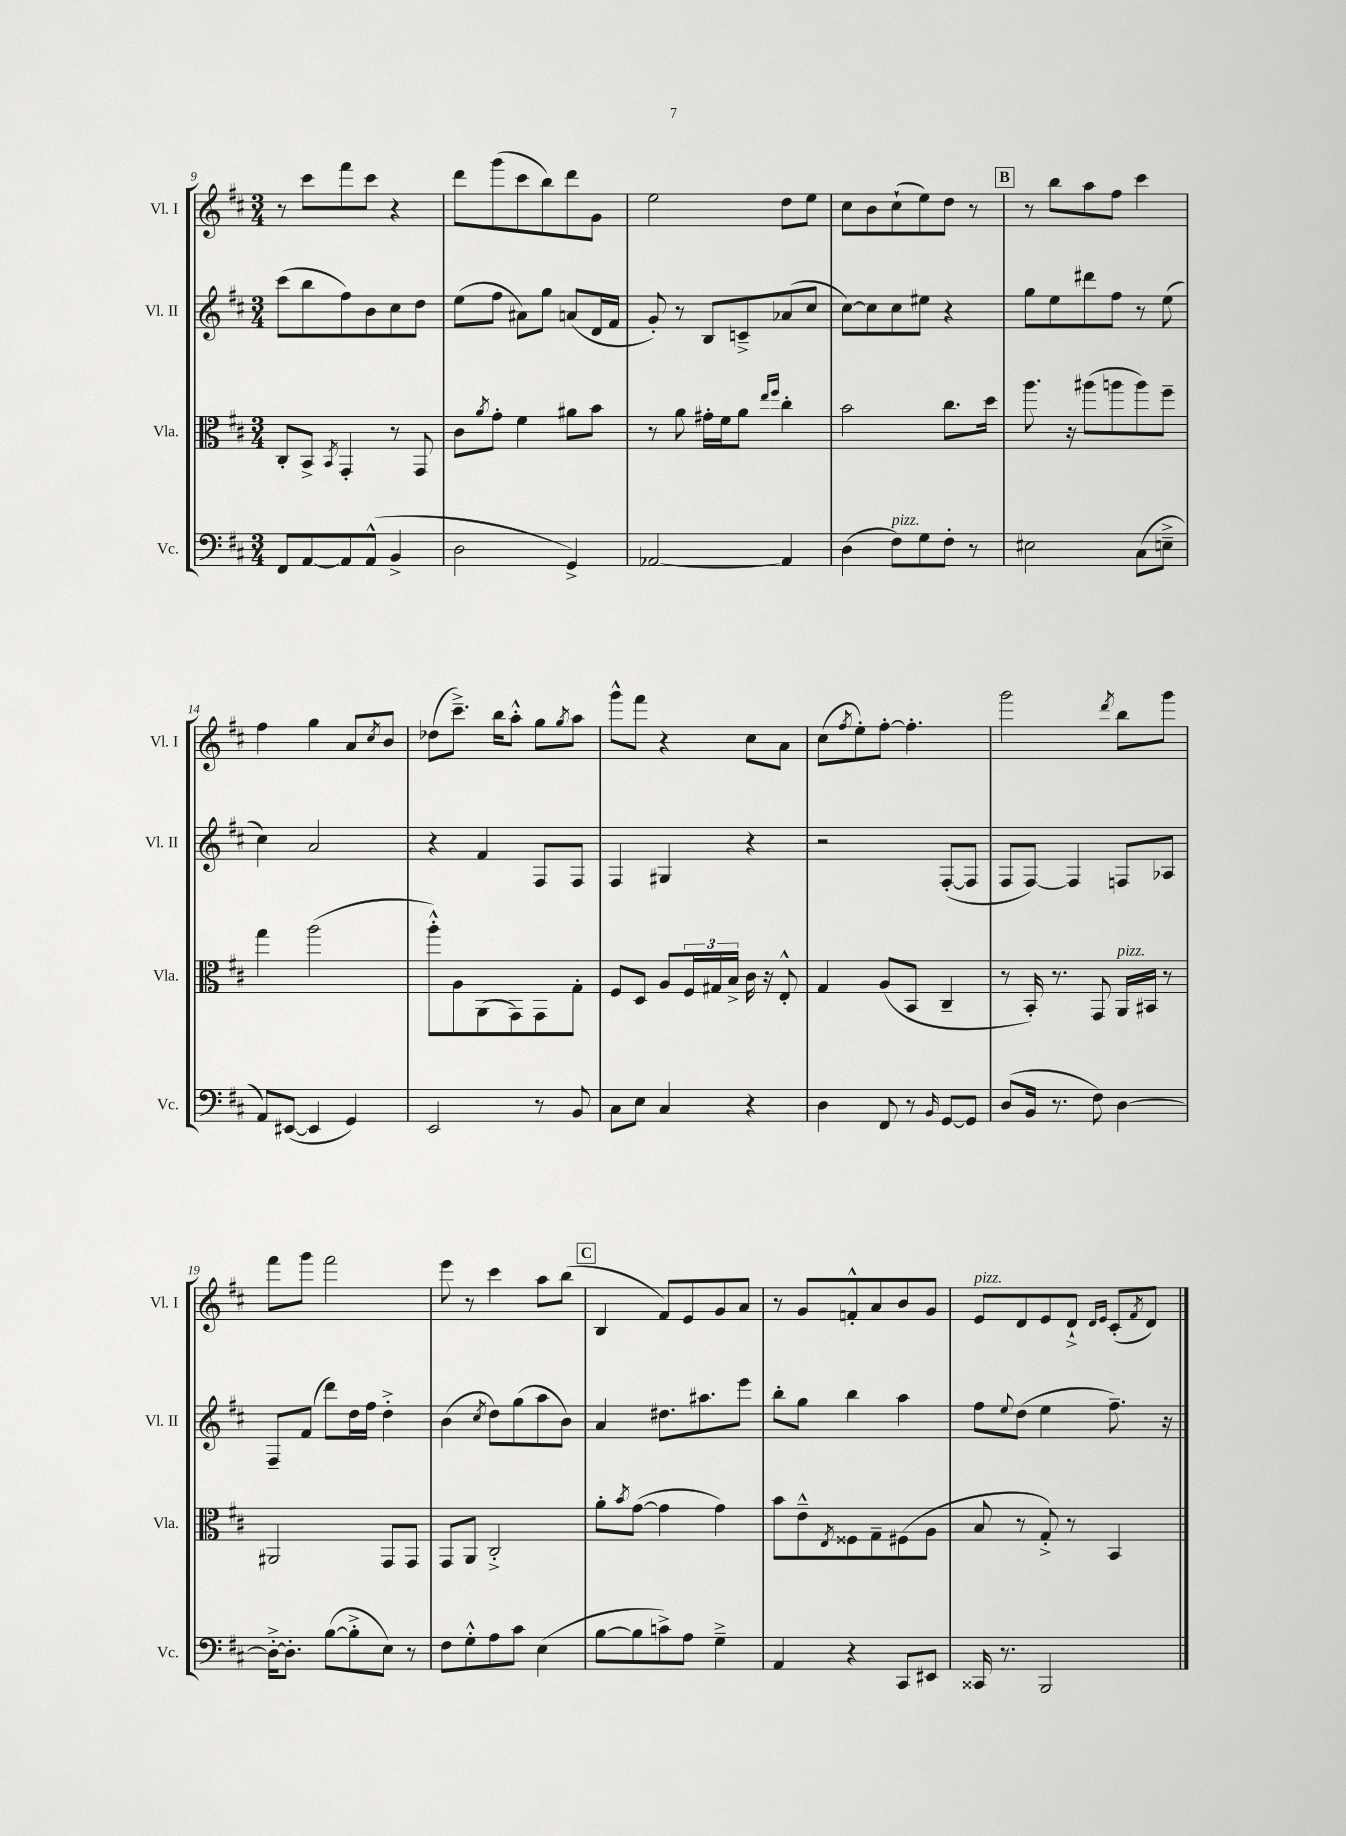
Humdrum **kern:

**kern	**kern	**kern	**kern
*staff4	*staff3	*staff2	*staff1
*clefF4	*clefC3	*clefG2	*clefG2
*k[f#c#]	*k[f#c#]	*k[f#c#]	*k[f#c#]
*M3/4	*M3/4	*M3/4	*M3/4
8FF#	8C#'	(8ccc#	8r
[8AA	8BB^	8bb	8ccc#
.	8qBB	.	.
8AA]	4GG'	8ff#)	8fff#
(8AA^^	.	8b	8ccc#
4BB^	8r	8cc#	4r
.	8GG	8dd	.
=	=	=	=
2D	8c#	(8ee	8ddd
.	8qa	.	.
.	8g'	8ff#	(8ggg
.	4f#	8a#)	8ccc#
.	.	8gg	8bb)
4GG^)	8a#	(8a	8ddd
.	8b	16d	8g
.	.	16f#	.
=	=	=	=
[2AA-	8r	8g')	2ee
.	8a	8r	.
.	16g#'	8B	.
.	16f#	.	.
.	8a	8c~^	.
.	16qqee	.	.
.	16qqff#	.	.
4AA-]	4cc#'	(8a-	8dd
.	.	8cc#	8ee
=	=	=	=
(4D	2b	[8cc#)	8cc#
.	.	8cc#]	8b
8F#)	.	8cc#	(8cc#`
8G	.	8ee#	8ee)
8F#'	8.cc#	4r	8dd
8r	.	.	8r
.	16dd	.	.
=	=	=	=
2E#	8.aa	8gg	8r
.	.	8ee	8bb
.	16r	.	.
.	(8aa#	8ddd#	8aa
.	8aa	8ff#	8ff#
(8C#	8aa)	8r	4ccc#
8E~^	8ff#~	(8ee	.
=	=	=	=
8AA)	4gg	4cc#)	4ff#
([8EE#	.	.	.
4EE#]	(2aa	2a	4gg
4GG)	.	.	8a
.	.	.	8qcc#
.	.	.	8b
=	=	=	=
2EE	8aa'^^)	4r	(8dd-
.	8A	.	8.ccc#~^)
.	(8AA	4f#	.
.	.	.	16bb
.	8GG)	.	8aa'^^
8r	8GG	8F#	8gg
.	.	.	8qgg
8BB	8G'	8F#	8aa
=	=	=	=
8C#	8F#	4F#	8ggg^^
8E	8D	.	8fff#
4C#	8A	4G#	4r
.	24F#	.	.
.	24G#	.	.
.	24B^	.	.
4r	16c#	4r	8cc#
.	16r	.	.
.	8E'^^	.	8a
=	=	=	=
4D	4G	2r	(8cc#
.	.	.	8qff#
.	.	.	8ee')
8FF#	(8A	.	[8ff#'
8r	8BB	.	4.ff#']
16qqBB	.	.	.
[8GG	4C#~	([8F#'	.
8GG]	.	8F#]	.
=	=	=	=
(8D	8r	8F#	2ggg
16BB	16BB')	[8F#)	.
8.r	8.r	.	.
.	.	4F#]	.
8F#)	8GG	.	.
.	.	.	8qddd
[4D	16AA	8F	8bb
.	16BB#	.	.
.	8r	8A-	8ggg
=	=	=	=
16D'^_	2AA#	8F#~	8fff#
8.D']	.	.	.
.	.	(8f#	8ggg
([8B	.	8ddd)	2fff#
8B'^]	.	16dd	.
.	.	16ff#	.
8E)	8GG	4dd'^	.
8r	8GG	.	.
=	=	=	=
8F#	8GG	(4b	8eee
8G'^^	8AA	.	8r
.	.	8qcc#	.
8A	2C#'^	8dd)	4ccc#
8c#	.	(8gg	.
(4E	.	8aa	8aa
.	.	8b)	(8bb
=	=	=	=
[8B	8a'	4a	4B
.	8qb	.	.
8B]	([8g	.	.
8c^)	4g]	8.dd#	8f#)
8A	.	.	8e
.	.	8.aa#	.
4G~^	4g)	.	8g
.	.	8eee	8a
=	=	=	=
4AA	8b	8bb'	8r
.	8e~^^	8gg	8g
.	8qE	.	.
4r	8F##	4bb	8f'^^
.	8G~	.	8a
8CC#	(8F#	4aa	8b
8EE#	8A	.	8g
=	=	=	=
16CC##	8B	8ff#	8e
8.r	.	.	.
.	.	8qqee	.
.	8r	(8dd	8d
2BBB	8G'^)	4ee	8e
.	8r	.	8d`^
.	.	.	16qqd
.	.	.	16qqe
.	4BB	8.ff#~)	(8c#'
.	.	.	8qf#
.	.	.	8d)
.	.	16r	.
==	==	==	==
*-	*-	*-	*-
